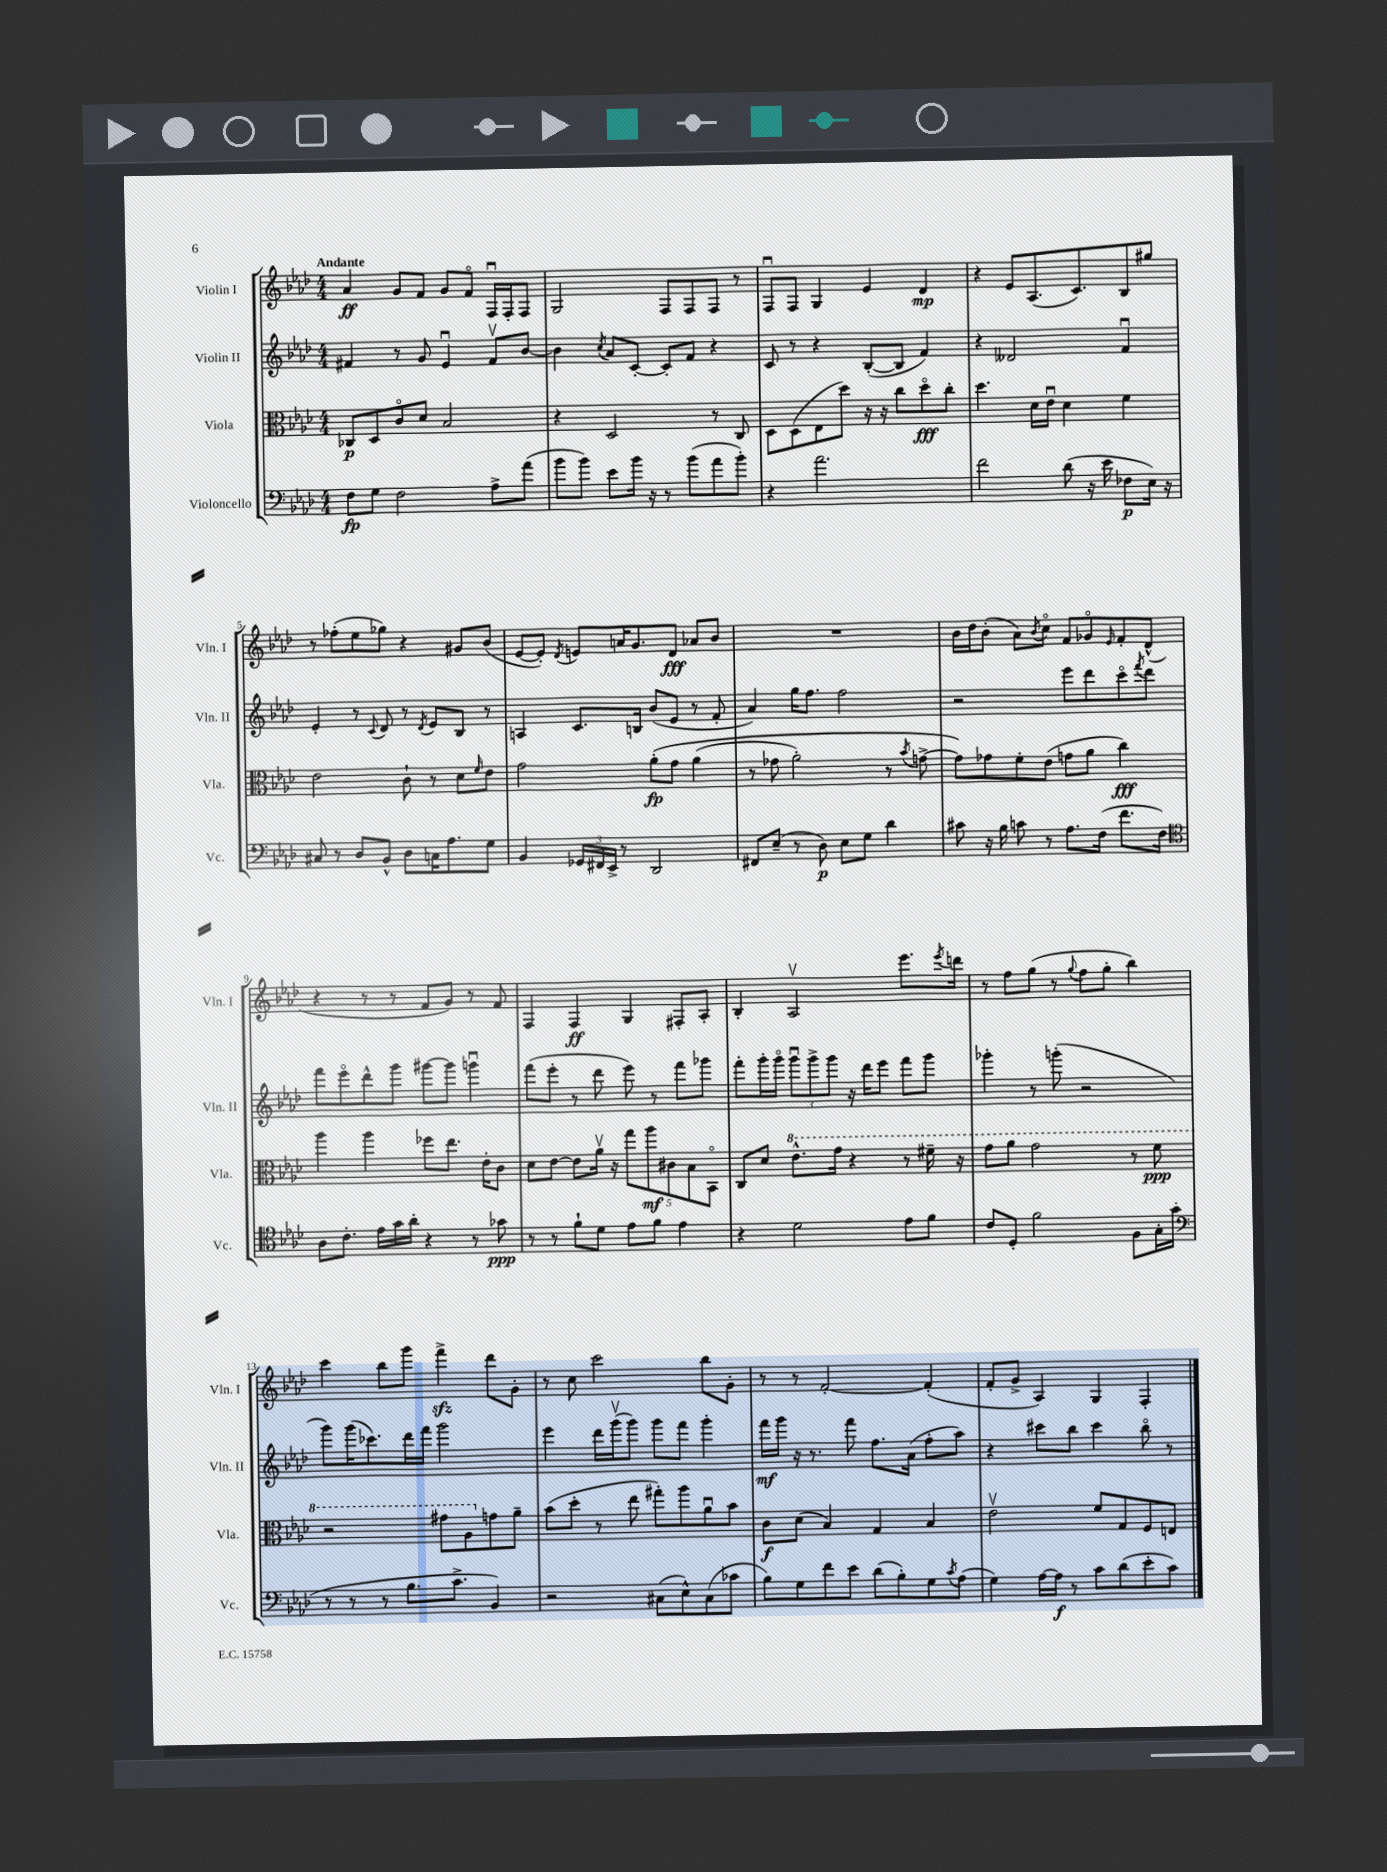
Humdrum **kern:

**kern	**kern	**kern	**kern
*staff4	*staff3	*staff2	*staff1
*clefF4	*clefC3	*clefG2	*clefG2
*k[b-e-a-d-]	*k[b-e-a-d-]	*k[b-e-a-d-]	*k[b-e-a-d-]
*M4/4	*M4/4	*M4/4	*M4/4
8F\L	8C-/L	4f#/	4a-/
8G\J	8D-/	.	.
2F\	8co/	8r	8g/L
.	8d-/J	8g/	8f/J
.	2B-/	4e-u/	8g/L
.	.	.	8fo/J
8A-^\L	.	8f#v/L	16Fu/LL
.	.	.	16F'/J
(8a-\J	.	[8b-/J	8F/J
=	=	=	=
8b-\L	4r	4b-\]	2G/
8b-\J)	.	.	.
.	.	8qcc/	.
8e-\L	2D-/	8a-/L	.
16b-\Jk	.	[8c'/J	.
16r	.	.	.
8r	.	8c'/]L	8F/L
(8b-\L	.	8f/J	8F/
8a-\	8r	4r	8F/J
8b-'\J)	8C/	.	8r
=	=	=	=
4r	8D-\L	8c/	8Fu/L
.	(8D-\	8r	8F/J
2.a-\	8E-\	4r	4G/
.	8dd-\J)	.	.
.	16r	([8B-'/L	4e-/
.	16r	.	.
.	8cc\L	8B-/]J	.
.	8dd-o\	4f/)	4d-/
.	8cc'\J	.	.
=	=	=	=
2f\	4.dd-\	4r	4r
.	.	2d--/	8e-/L
.	16d-\LL	.	(8.A-/
.	16e-u\JJ	.	.
(8d-\	4d-\	.	.
.	.	.	8.c/)
16r	.	.	.
16e-\	.	.	.
8F-\L	4f\	4fu/	8B-/
16E-\Jk)	.	.	8gg#/J
16r	.	.	.
=	=	=	=
8C#/	2e-\	4e-'/	8r
8r	.	.	(8ff-'\L
8D-/L	.	8r	8ee-\
.	.	8qqc/	.
8BB-^^/J	.	8d-/	8gg-\J)
8D-\L	8c`\	8r	4r
.	.	8qd-/	.
16C\K	8r	8e-/L	.
8.A-\	.	.	.
.	8d-\L	8B-/J	8g#/L
.	16qqf/	.	.
8G\J	8e-\J	8r	(8b-/J
=	=	=	=
4BB-/	2g\	4A/	[8e-/L
.	.	.	8e-'/]J)
.	.	.	8qd-/
24GG-/LL	.	8.c/L	8e/L
24FF#/	.	.	.
24EE-^/JJ	.	.	.
8r	.	.	16a/K
.	.	16B/Jk	8.g/
2DD-/	&(8a-'\L	(8b-/L	.
.	8g\J	8e-/J	8d-/J
.	(4a-\	8r	8a-/L
.	.	8f'/	8b-/J
=	=	=	=
8FF#/L	8r	4a-/)	1r
(8E-~/J	8g-\	.	.
8r	2a-'\)	16gg\LK	.
.	.	8.ff\J	.
8D-\)	.	.	.
8E-\L	.	2ff\	.
8G\J	.	.	.
4d-\	8r	.	.
.	8qb-/	.	.
.	[8g^\	.	.
=	=	=	=
8c#\	8g\]L&)	2r	16b-\LL
.	.	.	16dd-\J
16r	8g-\	.	(8b-'\J
16B-\	.	.	.
8c\	8f'\	.	8a-\L)
.	.	.	8qb-/
8r	(8e-\J	.	8cco\J
8.A-\L	8g\L	8eee-\L	8f/L
.	8a-\J	8ddd-\	8g-o/
(16F\Jk	.	.	.
.	.	.	16qqe-/
8.f\L	4cc\)	8ccco\	8f'/
.	.	8qfff/	.
.	.	8ddd-\J	(8d-^^/J
16F\Jk)	.	.	.
=	=	=	=
*clefC4	*	*	*
8A-\L	4aa-\	8fff\L	4r
8.c'\J	.	8eee-o\	.
.	4aa-\	8ddd-^^\	8r
16e-\LL	.	.	.
16g\	.	8ggg\J	8r
16a-'\JJ	.	.	.
4r	8ff-\L	[8ggg#\L	8f/L
.	8.ee-\J	8ggg#\]J	8g/J)
8r	.	4gggu\	8r
.	16e-'\LK	.	.
8g-\	8c\J	.	8f/
=	=	=	=
8r	8d-\L	(8fff\L	4F/
8r	[8e-\J	8eee-'\J	.
8f`\L	8e-\]L	8r	4F/
8d-\J	16a-v\Jk	8ddd-\	.
.	16r	.	.
8e-\L	10gg\L	8eee-\)	4G/
.	10aa-\	.	.
8f\J	.	8r	.
.	10c#\	.	.
4e-\	.	8fff\L	8F#'/L
.	10B-\	.	.
.	.	8ggg-\J	8A-'/J
.	10BB-o\J	.	.
=	=	=	=
4r	8C/L	8fff'\L	4B-'/
.	8d-/J	16ggg'\L	.
.	.	16gggo\JJ	.
2d-\	8.ee-^^\L	12gggu\L	2A-v/
.	.	12ggg^\	.
.	.	12ggg\J	.
.	16gg\Jk	.	.
.	4r	16r	.
.	.	16ddd-\LK	.
.	.	8eee-\J	.
8e-\L	8r	8fff\L	8.eee-\L
8f\J	16ff#~\	8ggg\J	.
.	.	.	8qeee-/
.	16r	.	16ddd\Jk
=	=	=	=
8c/L	8gg\L	4ggg-'\	8r
8D-'/J	8aa-\J	.	8ff\L
2f\	2gg\	8r	(8gg\J
.	.	(8ggg'\	8r
.	.	.	8qqgg/
.	.	2r	8ff\L
.	.	.	8gg'\J
8F\L	8r	.	4bb-\)
16G'\L	8ff\	.	.
(16g\JJ	.	.	.
=	=	=	=
*clefF4	*	*	*
8r	2r	8ggg\L)	4ccc\
8r	.	(16ggg\K	.
.	.	8.ccc-\)	.
8r	.	.	8bb-\L
8.B-\L	.	16ddd-\L	8ggg\J
.	.	16fff\JJ	.
.	8gg#\L	2ggg\	4fff^\
8.c^\J	.	.	.
.	8a-\	.	.
4BB-/)	8g\	.	8ddd-\L
.	8a-~\J	.	8g'\J
=	=	=	=
2r	(8b-\L	4eee-\	8r
.	8dd-'\J	.	8cc\
.	8r	16ddd-\LL	2ccc\
.	.	(16gggv\J	.
.	8ee-\	8ggg\J)	.
(8C#\L	8gg#'\L)	8ggg\L	.
8E-^^\)	8aa-\	8fff\J	.
(8C#\	8a-u\	4ggg'\	8bb-\L
8c-\J	8b-\J	.	8g'\J
=	=	=	=
8B-\L)	8c\L	16fff\LL	8r
.	.	16ggg\JJ	.
8G\	(8d-\J	16r	8r
.	.	8.r	.
8f\	4B-/)	.	[2f'/
8e-\J	.	8fff\	.
(8d-\L	4G/	8.ff\L	.
8B-'\)	.	.	.
.	.	(16a-\Jk	.
8G\	4B-/	8ff'\L	(4f'/]
8qc/	.	.	.
(8A-\J	.	8aa-\J)	.
=	=	=	=
4G\)	2e-v\	4r	8f'/L
.	.	.	8g^/J
[16A-\LL	.	8ccc#\L	4A-/)
16A-\]JJ	.	.	.
8r	.	8bb-\J	.
8c\L	8f/L	4ccc#\	4G/
(8d-\	8G/	.	.
8e-'\	8F/	8bb-o\	4F'/
8c\J)	8E/J	8r	.
==	==	==	==
*-	*-	*-	*-
